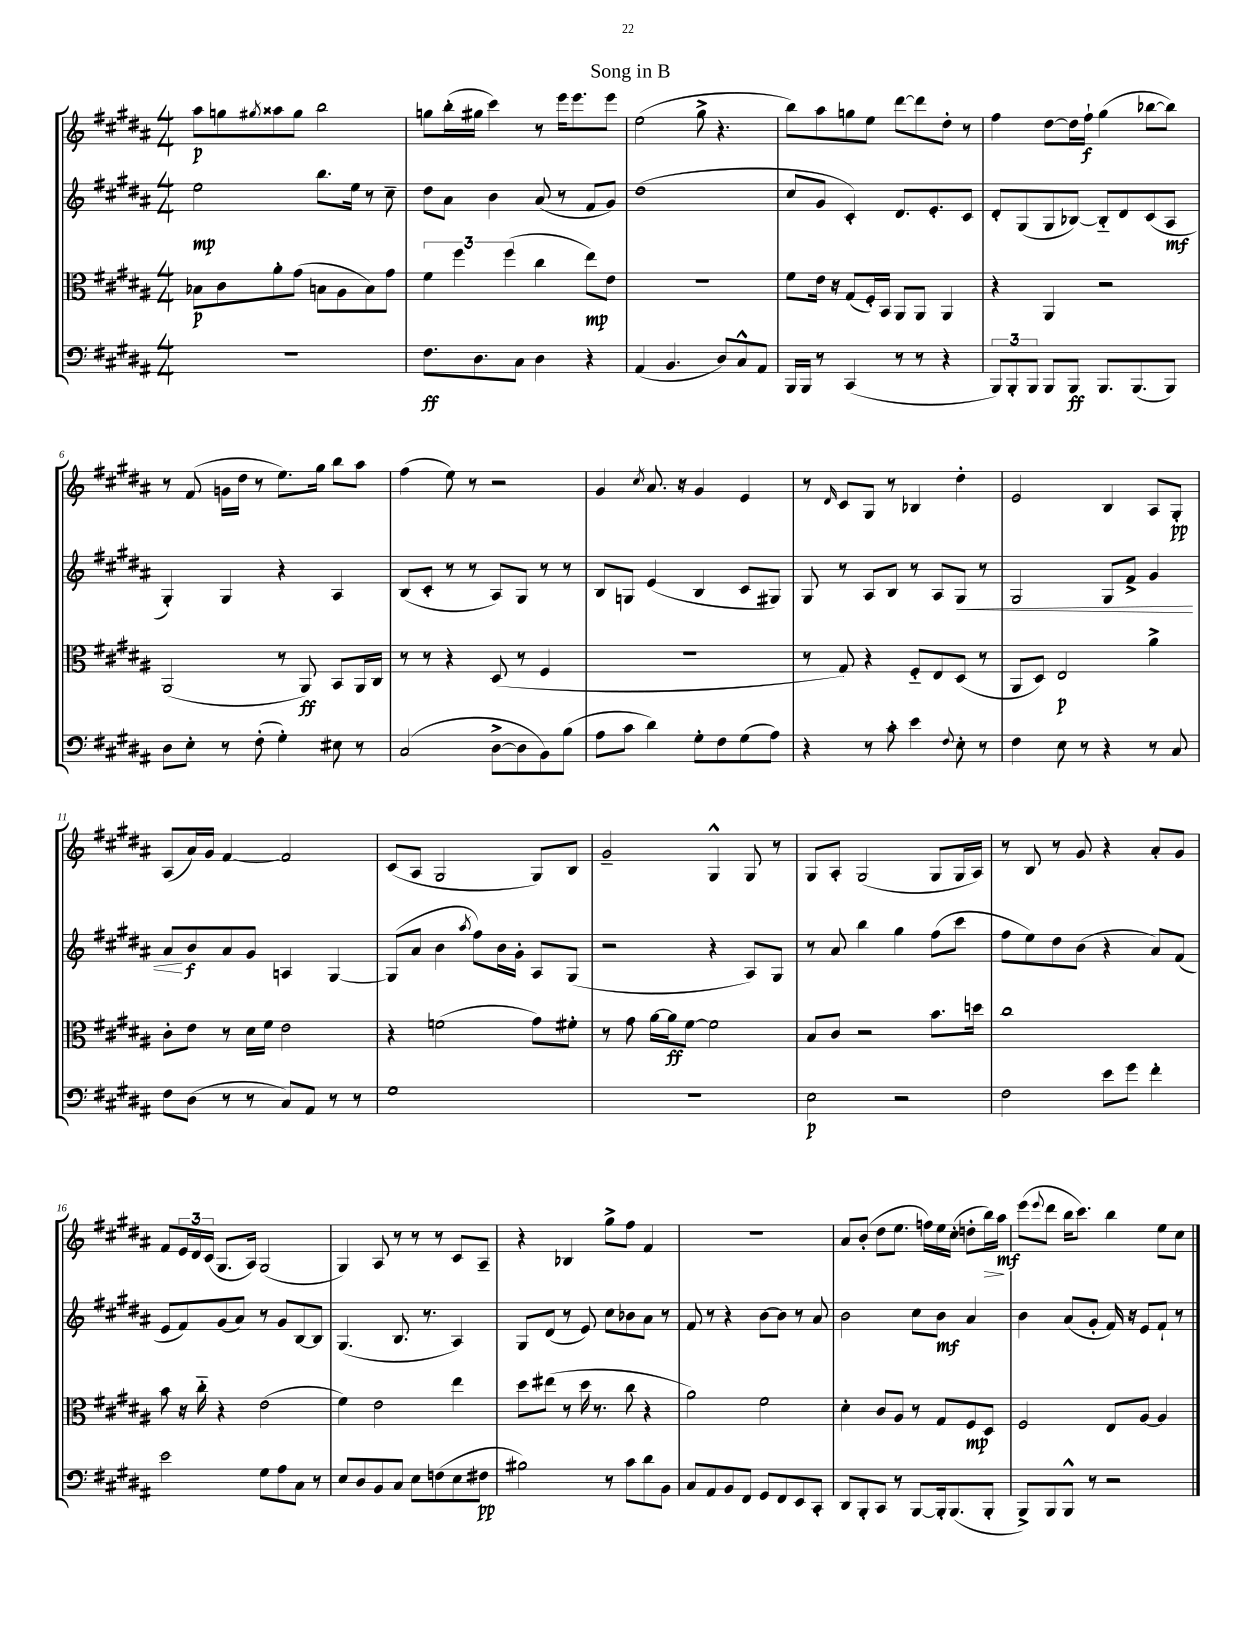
\header { title = "Song in B" }
<<
\new StaffGroup <<
\new Staff = "s0" {
    \clef treble \key b \major \numericTimeSignature \time 4/4
    ais''8\p g''8 \acciaccatura { gis''8 } aisis''8 gis''8 b''2 |
    g''8 b''16-.( gis''16 cis'''4) r8 e'''16 e'''8. e'''8 |
    e''2( gis''8-> r4. |
    b''8) ais''8 g''8 e''8 dis'''8~ dis'''8 dis''8-. r8 |
    fis''4 dis''8~ dis''16 fis''16-!\f gis''4( bes''8~ bes''8) |
    r8 fis'8( g'16 dis''16 r8 e''8.) gis''16 b''8 ais''8 |
    fis''4( e''8) r8 r2 |
    gis'4 \acciaccatura { cis''8 } ais'8. r16 gis'4 e'4 |
    r8 \grace { dis'16 } cis'8 gis8 r8 bes4 dis''4-. |
    e'2 b4 ais8 gis8-.\pp |
    ais8( ais'16) gis'16 fis'4~ fis'2 |
    cis'8( ais8 gis2 gis8) b8 |
    gis'2-- gis4-^ gis8 r8 |
    gis8 ais8-. gis2( gis8 gis16 ais16) |
    r8 b8 r8 gis'8 r4 ais'8-. gis'8 |
    fis'8 \tuplet 3/2 { e'16 dis'16 cis'16( } gis8. ais16) gis2( |
    gis4) ais8 r8 r8 r8 cis'8 ais8-- |
    r4 bes4 gis''8-> fis''8 fis'4 |
    R1 |
    ais'8 b'8-.( dis''8 e''8. f''16) e''16 cis''16-.( d''8-. b''16\>) ais''16\mf\! |
    e'''8( \appoggiatura { e'''8 } dis'''8 b''16 cis'''8.) b''4 e''8 cis''8 \bar "|." |
}
\new Staff = "s1" {
    \clef treble \key b \major \numericTimeSignature \time 4/4
    e''2\mp b''8. e''16 r8 cis''8-- |
    dis''8 ais'8 b'4 ais'8( r8 fis'8 gis'8) |
    dis''1( |
    cis''8 gis'8 cis'4-.) dis'8. e'8.-. cis'8 |
    dis'8-. gis8( gis8 bes8~) bes8-_ dis'8 cis'8( ais8\mf |
    gis4-.) gis4 r4 ais4 |
    b8( cis'8-. r8 r8 ais8) gis8 r8 r8 |
    b8 g8 e'4( b4 cis'8 gis8) |
    gis8 r8 ais8 b8 r8 ais8 gis8\< r8 |
    gis2 gis8 fis'8-> gis'4 |
    ais'8\! b'8\f ais'8 gis'8 a4 gis4~ |
    gis8( ais'8 b'4 \acciaccatura { ais''8 } fis''8) b'16 gis'16-. ais8 gis8( |
    r2 r4 ais8) gis8 |
    r8 ais'8 b''4 gis''4 fis''8( cis'''8 |
    fis''8 e''8) dis''8 b'8( r4 ais'8) fis'8( |
    e'8 fis'8) gis'8( ais'8) r8 gis'8 b8~ b8 |
    gis4.( b8. r8. ais4) |
    gis8 dis'8( r8 e'8) cis''8 bes'8 ais'8 r8 |
    fis'8 r8 r4 b'8~ b'8 r8 ais'8 |
    b'2 cis''8 b'8\mf ais'4 |
    b'4 ais'8( gis'8-. fis'16) r16 e'8 fis'8-! r8 \bar "|." |
}
\new Staff = "s2" {
    \clef alto \key b \major \numericTimeSignature \time 4/4
    bes8\p cis'8 ais'8-. gis'8( b8 ais8 b8) gis'8 |
    \tuplet 3/2 { fis'4 fis''4 fis''4( } cis''4 e''8\mp) e'8 |
    R1 |
    fis'8 e'16 r16 gis8( fis16-.) b,16 ais,8 ais,8 ais,4 |
    r4 ais,4 r2 |
    ais,2( r8 ais,8\ff) b,8 ais,16 cis16 |
    r8 r8 r4 dis8( r8 fis4 |
    R1 |
    r8 gis8) r4 fis8-_ e8 dis8( r8 |
    ais,8 dis8) e2\p ais'4-> |
    cis'8-. e'8 r8 dis'16 fis'16 e'2 |
    r4 f'2( gis'8) fis'8-. |
    r8 gis'8 ais'16~ ais'16\ff fis'8~ fis'2 |
    b8 cis'8 r2 b'8. d''16 |
    cis''1 |
    b'8 r16 cis''16-_ r4 e'2( |
    fis'4) e'2 e''4 |
    dis''8 eis''8( r8 dis''16 r8. cis''8 r4 |
    ais'2) fis'2 |
    dis'4-. cis'8 ais8 r8 gis8 fis8\mp dis8 |
    fis2 e8 ais8~ ais4 \bar "|." |
}
\new Staff = "s3" {
    \clef bass \key b \major \numericTimeSignature \time 4/4
    R1 |
    fis8.\ff dis8. cis8 dis4 r4 |
    ais,4( b,4. dis8) cis8-^ ais,8 |
    b,,16 b,,16 r8 cis,4( r8 r8 r4 |
    \tuplet 3/2 { b,,8) b,,8-. b,,8 } b,,8 b,,8\ff b,,8. b,,8.( b,,8) |
    dis8 e8-. r8 fis8-.( gis4-.) eis8 r8 |
    cis2( dis8~-> dis8 b,8) b8( |
    ais8 cis'8 dis'4) gis8-. fis8 gis8( ais8) |
    r4 r8 cis'8-. e'4 \appoggiatura { fis8 } e8-. r8 |
    fis4 e8 r8 r4 r8 cis8 |
    fis8 dis8( r8 r8 cis8) ais,8 r8 r8 |
    gis1 |
    R1 |
    e2\p r2 |
    fis2 e'8 gis'8 fis'4-. |
    e'2 gis8 ais8 cis8 r8 |
    e8 dis8 b,8 cis8 e8 f8( e8 fis8\pp |
    bis2) r8 cis'8 dis'8 b,8 |
    cis8 ais,8 b,8 fis,8 gis,8 fis,8 e,8 cis,8-. |
    dis,8 b,,8-. cis,8 r8 b,,8~ b,,16-. b,,8.( b,,8-. |
    b,,8->) b,,8 b,,8-^ r8 r2 \bar "|." |
}
>>
>>
